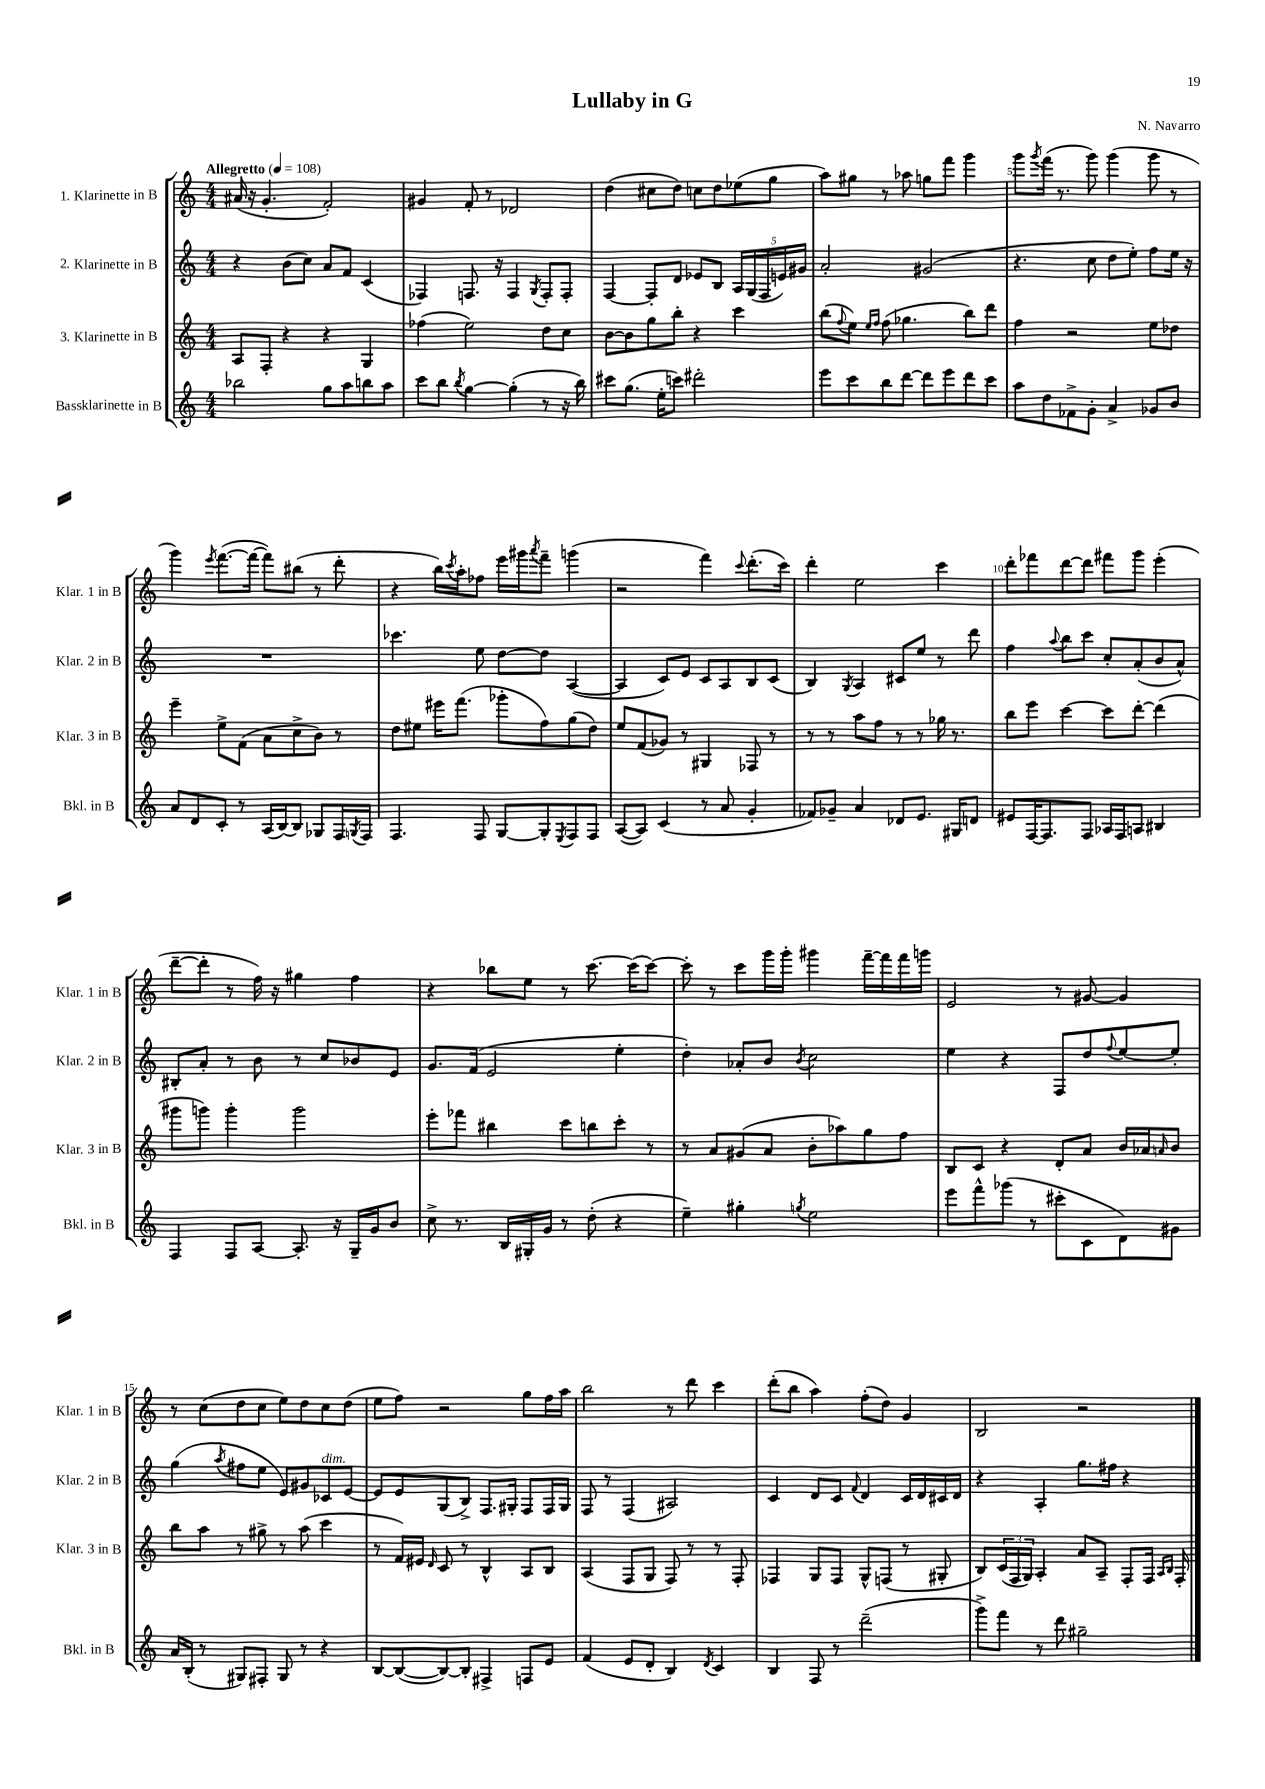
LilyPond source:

\header { title = "Lullaby in G" composer = "N. Navarro" }
<<
\new StaffGroup <<
\new Staff = "s0" \with { instrumentName = "1. Klarinette in B" shortInstrumentName = "Klar. 1 in B" } {
    \clef treble \key c \major \numericTimeSignature \time 4/4 \tempo "Allegretto" 4 = 108
    ais'16( r16 g'4.-. f'2-.) |
    gis'4 f'8-. r8 des'2 |
    d''4( cis''8 d''8) c''8 d''8 ees''8( g''8 |
    a''8) gis''8 r8 aes''8 g''8 f'''8 g'''4 |
    g'''8 \acciaccatura { g'''8 } f'''16( r8. g'''8) g'''4( g'''8 r8 |
    g'''4) \acciaccatura { e'''8 } f'''8.~( f'''16~ f'''8) bis''8( r8 d'''8-. |
    r4 b''16) \acciaccatura { c'''8 } a''16-. fes''8 e'''16 gis'''16 \acciaccatura { a'''8 } f'''8-- g'''4( |
    r2 f'''4) \appoggiatura { c'''8 } d'''8.-.( c'''16) |
    d'''4-. e''2 c'''4 |
    d'''8-. fes'''8 d'''8~ d'''8 fis'''8 g'''8 e'''4-.( |
    d'''8~-- d'''8-. r8 f''16) r16 gis''4 f''4 |
    r4 bes''8 e''8 r8 c'''8.~ c'''16( c'''8~) |
    c'''8-. r8 c'''8 g'''16 g'''16-. gis'''4 f'''16~-- f'''16 f'''16 g'''16 |
    e'2 r8 gis'8~ gis'4 |
    r8 c''8( d''8 c''8 e''8) d''8 c''8 d''8( |
    e''8 f''8) r2 g''8 f''16 a''16 |
    b''2 r8 d'''8 c'''4 |
    d'''8-.( b''8 a''4) f''8-.( d''8) g'4 |
    b2 r2 \bar "|." |
}
\new Staff = "s1" \with { instrumentName = "2. Klarinette in B" shortInstrumentName = "Klar. 2 in B" } {
    \clef treble \key c \major \numericTimeSignature \time 4/4
    r4 b'8( c''8) a'8 f'8 c'4( |
    fes4) f8. r16 f4 \acciaccatura { g8 } f8-. f8-. |
    f4~ f8-. d'8 ees'8 b8 \tuplet 5/4 { a16 g16( f16 e'16) gis'16 } |
    a'2-. gis'2( |
    r4. c''8 d''8 e''8-.) f''8 e''16 r16 |
    R1 |
    ces'''4. e''8 d''8~ d''8 a4~( |
    a4 c'8) e'8 c'8 a8 b8 c'8( |
    b4) \acciaccatura { g8 } a4 cis'8 e''8 r8 d'''8 |
    f''4 \appoggiatura { a''8 } b''8 c'''8 c''8-. a'8-.( b'8 a'8-^) |
    bis8-. a'8-. r8 b'8 r8 c''8 bes'8 e'8 |
    g'8. f'16( e'2 e''4-. |
    d''4-.) aes'8-. b'8 \acciaccatura { b'8 } c''2 |
    e''4 r4 f8 d''8 \appoggiatura { f''8 } e''8~ e''8-. |
    g''4( \acciaccatura { a''8 } fis''8 e''8 e'8) gis'8 ces'8^\markup { \italic "dim." } e'8~ |
    e'8 e'8 g8( b8->) f8. gis16-. f8 f16 gis16 |
    f8 r8 f4( ais2) |
    c'4 d'8 c'8 \appoggiatura { f'8 } d'4 c'16 d'16 cis'16 d'16 |
    r4 a4-. g''8. fis''16 r4 \bar "|." |
}
\new Staff = "s2" \with { instrumentName = "3. Klarinette in B" shortInstrumentName = "Klar. 3 in B" } {
    \clef treble \key c \major \numericTimeSignature \time 4/4
    a8 f8-. r4 r4 g4 |
    fes''4( e''2) d''8 c''8 |
    b'8~ b'8 g''8 b''8-. r4 c'''4 |
    b''8( \appoggiatura { f''8 } e''8) \grace { e''16 f''16 } f''8( ges''4. b''8) d'''8 |
    f''4 r2 e''8 des''8 |
    e'''4-- e''8-> f'8( a'8 c''8-> b'8) r8 |
    d''8 eis''8 eis'''16 f'''8.( ges'''8-. f''8) g''8( d''8) |
    e''8 f'8( ges'8) r8 gis4 fes8 r8 |
    r8 r8 a''8 f''8 r8 r8 ges''16 r8. |
    b''8 e'''8 c'''4~ c'''8 d'''8~-. d'''4( |
    gis'''8 g'''8) g'''4-. g'''2 |
    e'''8-. fes'''8 bis''4 c'''8 b''8 c'''8-. r8 |
    r8 a'8 gis'8( a'8 b'8-. aes''8) g''8 f''8 |
    b8 c'8 r4 d'8-. a'8 b'16 aes'16 \grace { a'16 } b'8 |
    b''8 a''8 r8 gis''8-> r8 a''8( c'''4 |
    r8 f'16) eis'16 \grace { d'16 } c'8 r8 b4-^ a8 b8 |
    a4( f8 g8 f8) r8 r8 f8-. |
    fes4 g8 fes8 g8-^ f8( r8 gis8-. |
    b8) \tuplet 3/2 { c'16( f16 g16) } a4-. a'8 a8-- f8-. f16 \grace { a16 b16 } f16-. \bar "|." |
}
\new Staff = "s3" \with { instrumentName = "Bassklarinette in B" shortInstrumentName = "Bkl. in B" } {
    \clef treble \key c \major \numericTimeSignature \time 4/4
    bes''2 g''8 a''8 b''8 a''8 |
    c'''8 b''8 \acciaccatura { b''8 } g''4~ g''4-.( r8 r16 b''16) |
    cis'''8 g''8.( e''16-. c'''8) dis'''2-. |
    e'''8 c'''8 b''8 d'''8~ d'''8 e'''8 d'''8 c'''8 |
    a''8 d''8 fes'8-> g'8-. a'4-> ges'8 b'8 |
    a'8 d'8 c'8-. r8 a16( b16~) b8 ges8 f16 \acciaccatura { g8 } f16 |
    f4. f8 g8~ g8-. \acciaccatura { e8 } f8 f8 |
    a8~( a8) c'4( r8 a'8 g'4-. |
    fes'8) ges'8-- a'4 des'8 e'8. gis16 d'8 |
    eis'8 f16~ f8. f8 aes16 f16 a8 bis4 |
    f4 f8 a8~ a8.-. r16 g16-- g'16 b'8 |
    c''8-> r8. b16 gis16-. g'16 r8 d''8-.( r4 |
    e''4--) gis''4-. \acciaccatura { g''8 } e''2 |
    e'''8 f'''8-^ ges'''8( r8 cis'''8-. c'8 d'8) gis'8 |
    a'16 b16-.( r8 gis8) fis8-. gis8 r8 r4 |
    b8~ b8~( b8~) b8-. fis4-> f8 e'8 |
    f'4( e'8 d'8-. b4) \acciaccatura { d'8 } c'4 |
    b4 f8 r8 d'''2--( |
    g'''8->) f'''8 r8 d'''8 gis''2-- \bar "|." |
}
>>
>>
\layout { \context { \Score \override BarNumber.break-visibility = ##(#f #t #t) barNumberVisibility = #(every-nth-bar-number-visible 5) } }
